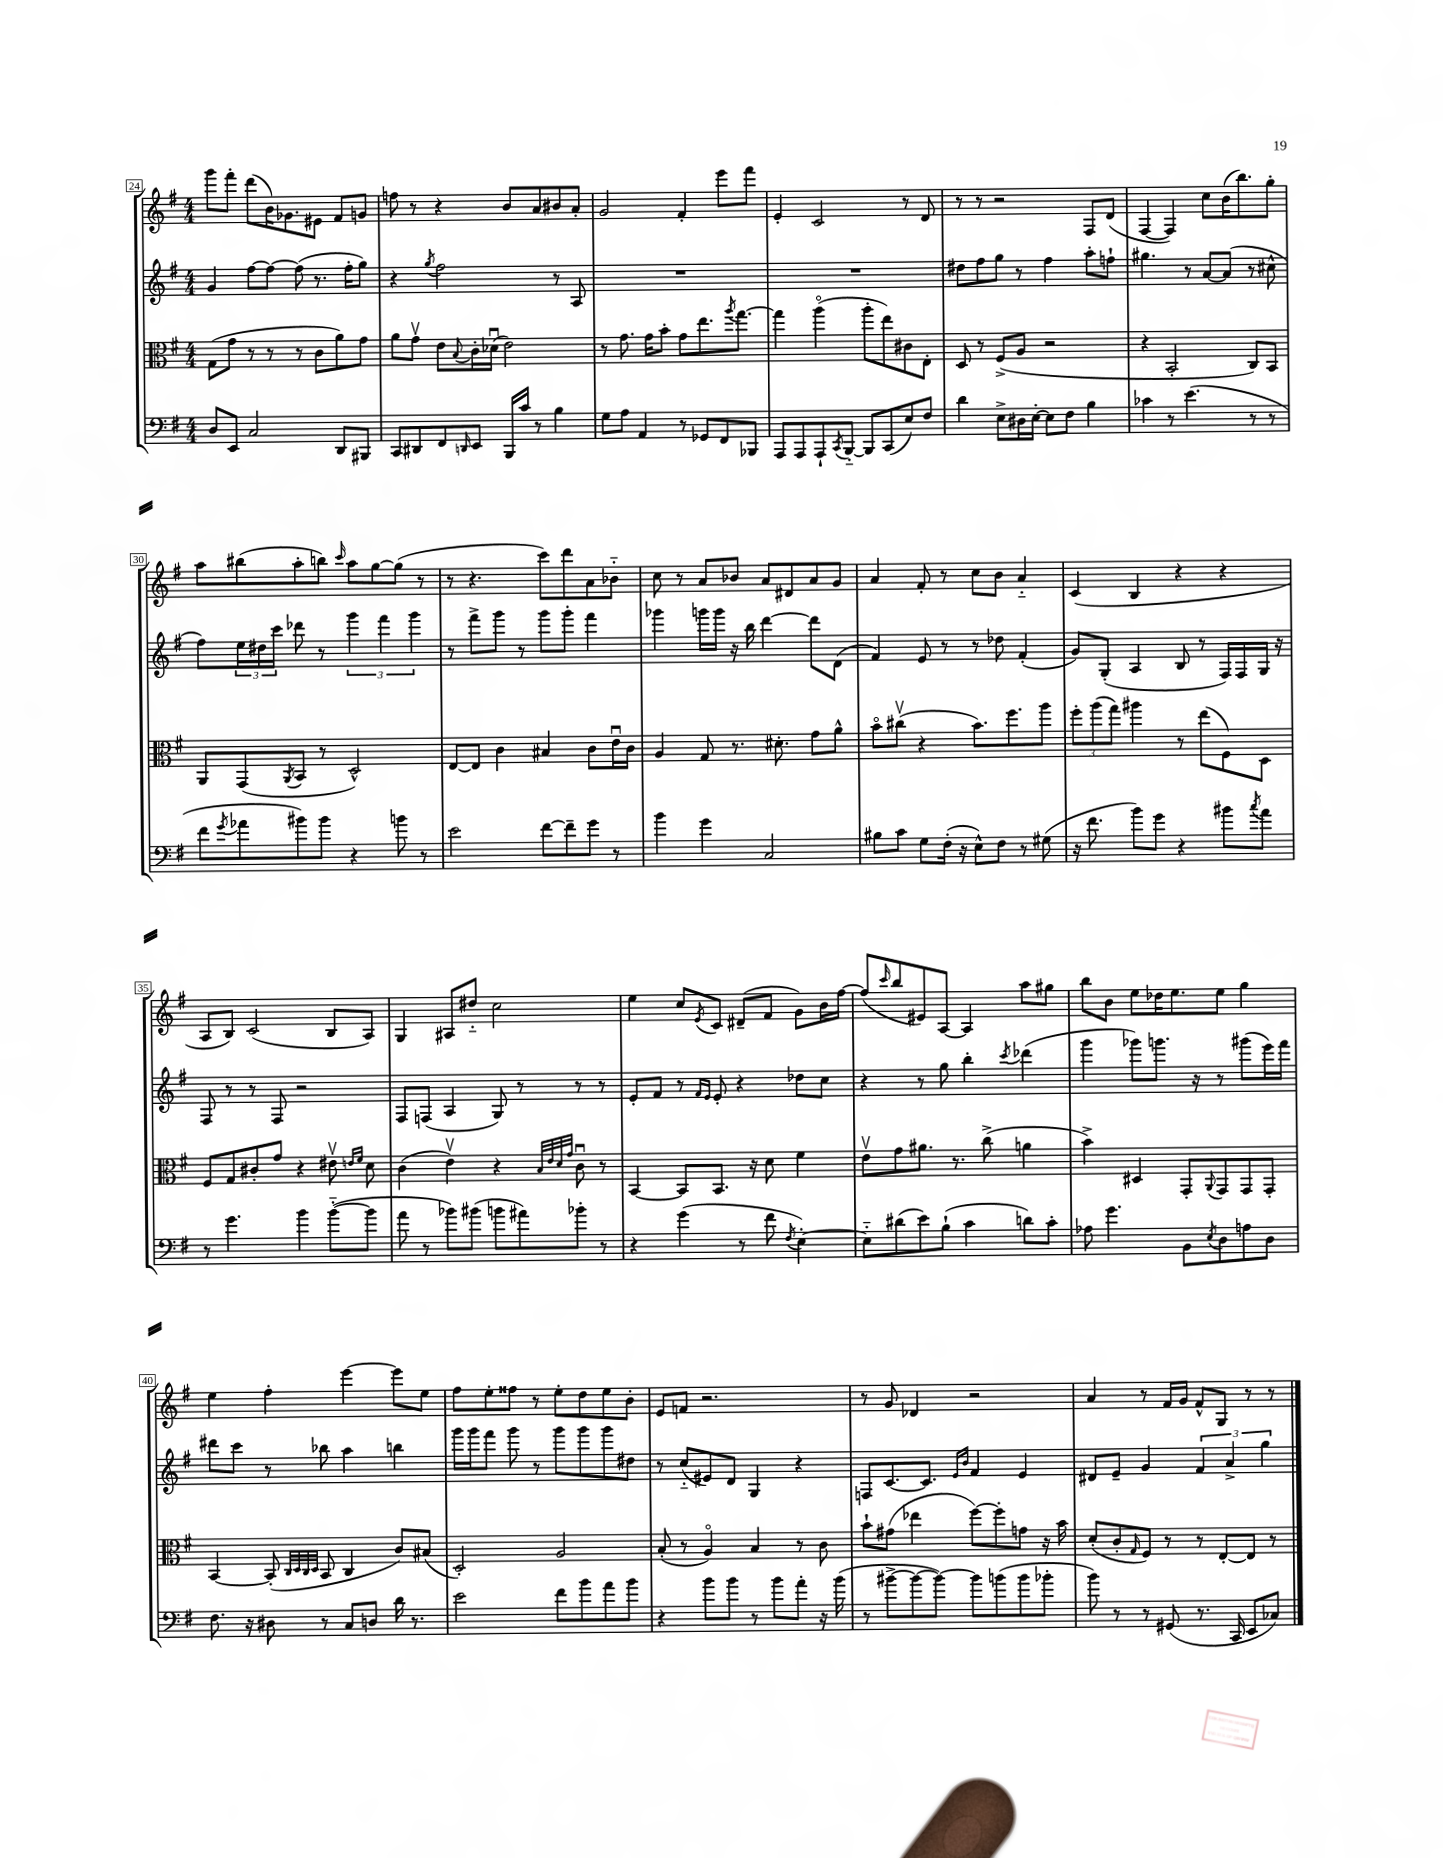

**kern	**kern	**kern	**kern
*part4	*part3	*part2	*part1
*staff4	*staff3	*staff2	*staff1
*clefF4	*clefC3	*clefG2	*clefG2
*k[f#]	*k[f#]	*k[f#]	*k[f#]
*M4/4	*M4/4	*M4/4	*M4/4
=24	=24	=24	=24
8D/L	(8G\L	4g/	8ggg\L
8EE/J	8g\J	.	8fff#'\J
2C/	8r	[8ff#\L	(8ddd\L
.	8r	8ff#\J_	16b\K)
.	.	.	8.g-X\
.	8r	(8ff#\]	.
.	8c\L	8.r	8e#X\J
8DD/L	8a\)	.	8f#/L
.	.	16ff#'\KL	.
8BBB#X/J	8g\J	8gg\J)	8gn/J
=25	=25	=25	=25
8CC/L	8a\L	4r	8ffn\
8DD#X/	8gv\J	.	8r
.	.	8qgg/	.
8FF#/	8e\L	2ff#\	4r
16qqDDn/	8qqB/	.	.
8EE/J	16c'\L	.	.
.	(16d-Xu\JJ	.	.
16BBB/LL	2e\)	.	8b/L
16c/JJ	.	.	.
8r	.	.	8a/
4B\	.	8r	8b#X/
.	.	8A/	8a'/J
=26	=26	=26	=26
8G\L	8r	1r	2g/
8A\J	8.g\	.	.
4AA/	.	.	.
.	16g\KL	.	.
.	8b'\J	.	.
8r	8g\L	.	4f#'/
8GG-X/L	8.ee\	.	.
8FF#/	.	.	8eee\L
.	8qaa/	.	.
.	[8.gg\J	.	.
8BBB-X/J	.	.	8fff#\J
=27	=27	=27	=27
8AAA/L	4gg\]	1r	4e'/
8AAA/	.	.	.
8AAA`/	(4aa\	.	2c/
8qCC/	.	.	.
[8BBB/J	.	.	.
8BBB/L]	8aa'\L	.	.
(8CC/	8ee\)	.	.
8E/)	8c#X\	.	8r
8F#/J	8E'\J	.	8d/
=28	=28	=28	=28
4d\	8D/	8dd#X\L	8r
.	8r	8ff#\	8r
8E^\L	(8F#^/L	8gg\J	2r
16D#X\L	8A/J	8r	.
[16E'\JJ	.	.	.
8E\L]	2r	4ff#\	.
8F#\J	.	.	.
4B\	.	8aa'\L	8F#/L
.	.	8ffn`\J	(8d/J
=29	=29	=29	=29
4c-X\	4r	4.gg#X\	[4F#/
8r	2BB'/	.	4F#/])
(4.e\	.	8r	.
.	.	[8a/L	8cc\L
.	.	(8a/J]	(16b\K
.	.	.	8.bb\)
8r	8C/L)	8r	.
8r	8BB/J	8cc#X^^\	8gg'\J
!!LO:LB:g=z
=30	=30	=30	=30
8f#\L	8AA/L	8ff#\L)	8aa\L
8qg/	.	.	.
8a-X\	(8GG/	24ee\L	(8bb#X\
.	.	24dd#X\	.
.	.	24ccc\JJ	.
.	8qAA/	.	.
8b#X\)	8BB/J	8ddd-X\	8aa'\
8b#\J	8r	8r	8bbn\J)
.	.	.	16qqccc/
4r	2D^^/)	6ggg\	8aa\L
.	.	.	[8gg\
.	.	6fff#\	.
8bn\	.	.	(8gg\J]
.	.	6ggg\	.
8r	.	.	8r
=31	=31	=31	=31
2e\	[8E/L	8r	8r
.	8E/J]	8fff#^\L	4.r
.	4c\	8ggg\J	.
.	.	8r	.
[8f#\L	4B#X/	8ggg\L	8ccc\L)
8f#~\]	.	8ggg'\J	8ddd\
8g\J	8c\L	4fff#\	8a\
8r	16eu\L	.	8b-X\J
.	16c\JJ	.	.
=32	=32	=32	=32
4b\	4A/	4ggg-X\	8cc\
.	.	.	8r
4g\	8G/	16gggn\LL	8a/L
.	.	16ggg\JJ	.
.	8.r	16r	8b-X/J
.	.	16bb\	.
2C/	.	[4ddd\	8a/L
.	8.d#X'\	.	.
.	.	.	8d#X/
.	8g\L	8ddd\L]	8a/
.	8a^^\J	(8d\J	8g/J
=33	=33	=33	=33
8B#X\L	8b\L	4f#/)	4a/
8c\J	(8cc#Xv\J	.	.
8G\L	4r	8e/	8f#'/
(16F#'\Jk	.	8r	8r
16r	.	.	.
8E^^\L)	8.b\L)	8r	8cc\L
8F#\J	.	8dd-X\	8b\J
.	8.ff#\	.	.
8r	.	(4f#'/	4a/
(8G#X\	8aa\J	.	.
=34	=34	=34	=34
16r	12ff#'\L	8g/L)	(4c/
8.f#\	.	.	.
.	(12aa\	.	.
.	.	(8G'/J	.
.	12gg\J)	.	.
8b\L)	4aa#X\	4A/	4B/
8g\J	.	.	.
4r	8r	8B/	4r
.	(8ee\L	8r	.
8b#X\L	8F#\)	16F#/LL)	4r
.	.	16F#/	.
8qcc/	.	.	.
8a\J	8D\J	16G/JJ	.
.	.	16r	.
!!LO:LB:g=z
=35	=35	=35	=35
8r	8F#/L	8F#/	8A/L
4.g\	8G/	8r	8B/J)
.	8c#X'/	8r	(2c/
.	8g/J	8F#/	.
4b\	4r	2r	.
([8b\L	8e#Xv\	.	8B/L
.	16qqen/LL	.	.
.	16qqf#/JJ	.	.
8b\J]	8d\	.	8A/J)
=36	=36	=36	=36
8a\	(4c\	8F#/L	4G/
8r	.	(8Fn/J	.
8b-X\L)	4ev\)	4A/	8A#X/L
(8b#X\J	.	.	8dd#X/J
8bn\L	4r	8G/)	2cc\
8a#X\)	.	8r	.
.	32qqB/LLL	.	.
.	32qqe/	.	.
.	32qqd/	.	.
.	32qqg/JJJ	.	.
8b-X'\J	8cu\	8r	.
8r	8r	8r	.
=37	=37	=37	=37
4r	[4BB/	8e'/L	4ee\
.	.	8f#/J	.
(4g\	8BB/L]	8r	8cc/L
.	.	16qqf#/LL	.
.	.	16qqe/JJ	8qe/
.	8.BB/J	8e'/	8c/J
8r	.	4r	(8d#X~/L
.	16r	.	.
8f#\	8d\	.	8f#/J
8qF#/	.	.	.
[4E'\)	4f#\	8dd-X\L	8g\L)
.	.	8cc\J	16b\L
.	.	.	[16ff#\JJ
=38	=38	=38	=38
8E\L]	8ev\L	4r	(8ff#/L]
.	.	.	16qqccc/
(8d#X\	8g\	.	8bb/
8e\)	8.a#X\J	8r	8e#X/)
(8B`\J	.	8gg\	[8A/J
.	8.r	.	.
4c\	.	4bb'\	4A/]
.	(8cc^\	.	.
.	.	8qccc/	.
8dn\L)	4an\	(4ddd-X\	8aa\L
8c'\J	.	.	8gg#X\J
=39	=39	=39	=39
8A-X\	4b^\)	4ggg\	8bb\L
4.g\	.	.	8b\J
.	4D#X/	8ggg-X\L)	8ee\L
.	.	8.gggn\J	16dd-X\K
.	.	.	8.ee\
8BB\L	8GG'/L	.	.
.	.	16r	.
8qE/	8qqAA/	.	.
8D\	8GG/	8r	8ee\J
8An\	8GG/	(8ggg#X\L	4gg\
8D\J	8GG'/J	16eee\L)	.
.	.	16fff#\JJ	.
!!LO:LB:g=z
=40	=40	=40	=40
8.F#\	[4BB/	8ddd#X\L	4ee\
.	.	8ccc\J	.
16r	.	.	.
8D#X\	(8BB'/]	8r	4ff#'\
.	32qqC/LLL	.	.
.	32qqD/	.	.
.	32qqC/	.	.
.	32qqD/JJJ	.	.
8r	8BB/	8bb-X\	.
8C/L	4C/	4aa\	[4eee\
8Dn/J	.	.	.
16d\	8c/L)	4bbn\	8eee\L]
8.r	.	.	.
.	(8B#X/J	.	8ee\J
=41	=41	=41	=41
2e\	2D'/)	16ggg\LL	8ff#\L
.	.	16ggg\J	.
.	.	8fff#\J	8ee'\
.	.	8ggg\	8ff##X\J
.	.	8r	8r
8f#\L	2A/	8ggg\L	8ee'\L
8b\	.	8ggg\	8dd\
8a\	.	8ggg\	8ee\
8b\J	.	8dd#X\J	8b'\J
=42	=42	=42	=42
4r	(8B'/	8r	8e/L
.	8r	(8cc/L	8fn/J
8b\L	4A/)	8e#X/)	2.r
8b\J	.	8d/J	.
8r	4B/	4G/	.
8b\L	.	.	.
8a'\J	8r	4r	.
16r	8c\	.	.
(16b\	.	.	.
=43	=43	=43	=43
8r	8b`\L	8Fn/L	8r
[8b#X^\L	(8g#X\J	[8.c/	8g/
8b#\_	4ee-X\	.	4d-X/
.	.	8.c/J]	.
8b#\J_)	.	.	.
.	.	16qqe/LL	.
.	.	16qqb/JJ	.
8b#\L]	[8ff#\L)	4f#/	2r
(8bn\	8ff#'\]	.	.
8b\	8gn\J	4e/	.
8b-X'\J	16r	.	.
.	16b\	.	.
=44	=44	=44	=44
8b\)	(8d'/L	8d#X/L	4a/
8r	8c'/	8e~/J	.
.	16qqG/	.	.
8r	8F#/J)	4g/	8r
(8GG#X/	8r	.	16f#/LL
.	.	.	16g/JJ
8.r	8r	6f#/	8f#^^/L
.	[8E'/L	.	8G/J
.	.	6a^/	.
16CC/	.	.	.
8EE/L	8E/J]	.	8r
.	.	6gg\	.
8C-X/J)	8r	.	8r
==	==	==	==
*-	*-	*-	*-
